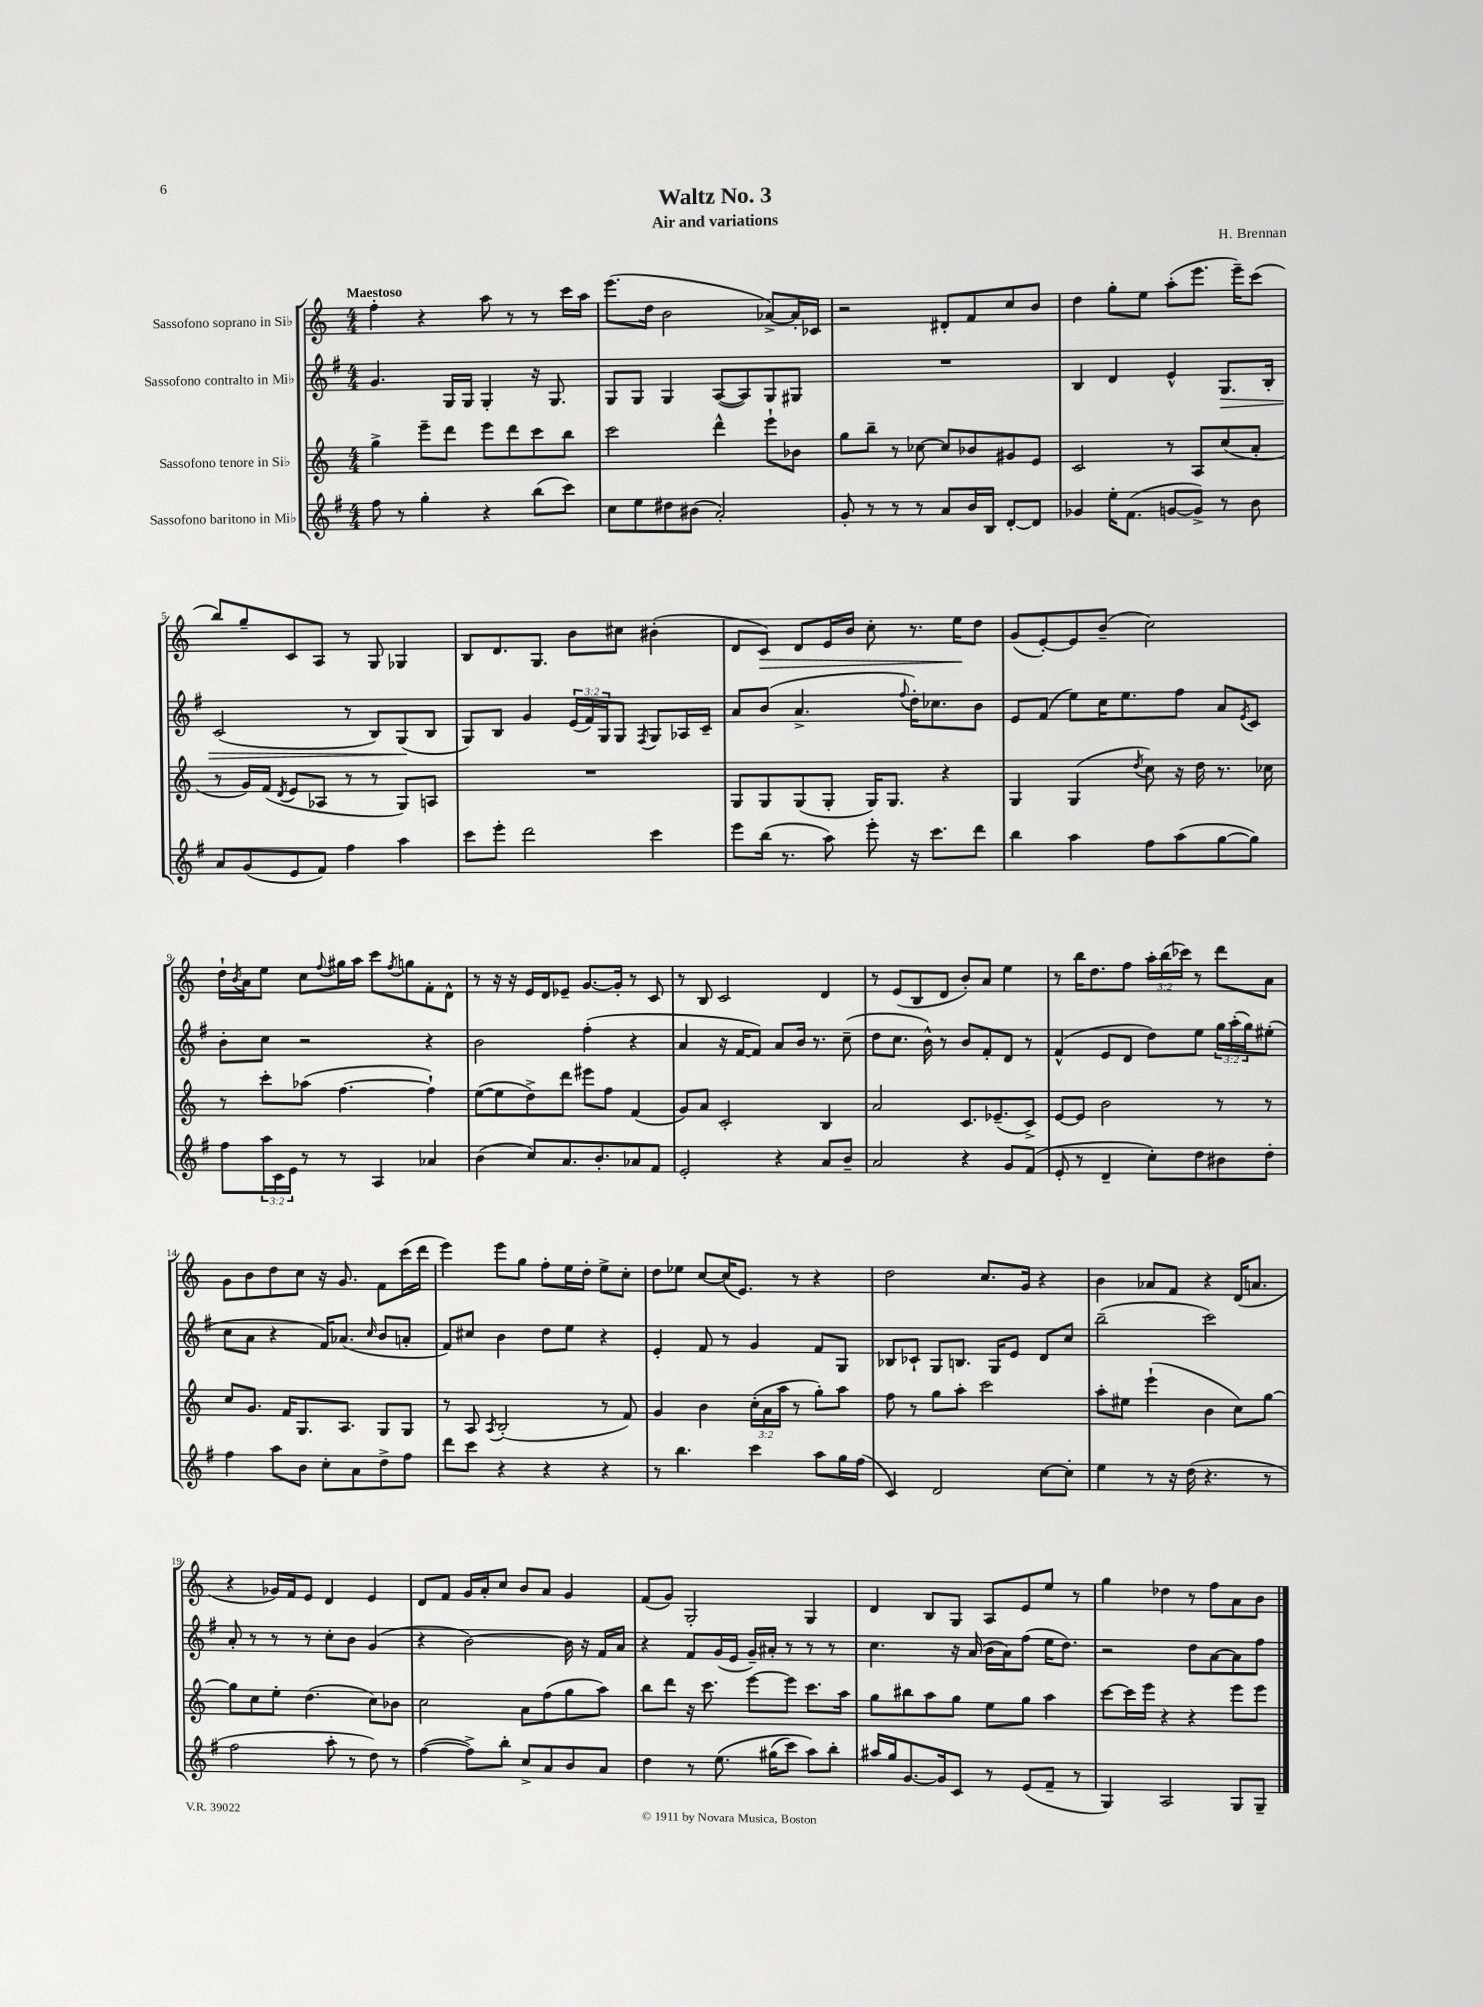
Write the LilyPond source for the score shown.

\header { title = "Waltz No. 3" composer = "H. Brennan" subtitle = "Air and variations" }
<<
\new StaffGroup <<
\new Staff = "s0" \with { instrumentName = "Sassofono soprano in Sib" } {
    \clef treble \key c \major \numericTimeSignature \time 4/4 \override Staff.TupletNumber.text = #tuplet-number::calc-fraction-text \tempo "Maestoso"
    f''4-. r4 a''8 r8 r8 c'''16 a''16 |
    e'''8.( d''16 b'2 aes'8~->) aes'16-. ces'16 |
    r2 dis'8-. f'8 c''8 b'8 |
    d''4 g''8-. e''8 a''8-.( e'''8. e'''16--) c'''8( |
    b''8) g''8-- c'8 a8 r8 g8 ges4 |
    b8 d'8. g8. b'8 cis''8 bis'4-.( |
    d'8 c'8\>) d'8 e'16 b'16 c''8-. r8. e''16\! d''8 |
    g'8( e'8~-.) e'8 b'8--( c''2) |
    d''16-! \acciaccatura { b'8 } a'16 e''8 c''8 \appoggiatura { f''8 } gis''16 a''16 c'''8 \acciaccatura { f''8 } g''8 f'8-. d'8-^ |
    r8 r16 r16 e'16 d'16 ees'8-- g'8.~ g'16-. r8 c'8 |
    r8 b8 c'2 d'4 |
    r8 e'8( b8 d'8 b'8-.) a'8 e''4 |
    r8 b''16 d''8. f''8 \tuplet 3/2 { a''16-. b''16( ces'''16) } r8 d'''8 a'8 |
    g'8 b'8 d''8 c''8 r16 g'8. f'8 c'''16( d'''16 |
    e'''4) e'''8 g''8 f''8-. e''16 d''16-. e''8-> c''8-. |
    d''8 ees''8 c''8~ c''16( e'8.) r8 r4 |
    d''2 c''8. g'16 r4 |
    b'4 aes'8 f'8 r4 d'16( a'8. |
    r4 ges'16) f'16 e'8 d'4 e'4 |
    d'8 f'8 g'16 a'16-. c''8 b'8 a'8 g'4 |
    f'8( g'8) g2-. g4 |
    d'4 b8 g8 a8 e'8 e''8 r8 |
    g''4 des''4 r8 f''8 a'8 b'8 \bar "|." |
}
\new Staff = "s1" \with { instrumentName = "Sassofono contralto in Mib" } {
    \clef treble \key g \major \numericTimeSignature \time 4/4 \override Staff.TupletNumber.text = #tuplet-number::calc-fraction-text
    g'4. g16 g16 g4-. r16 g8. |
    g8 g8 g4 a8~( a8) g8 gis8 |
    R1 |
    b4 d'4 e'4-^ g8.\> b16-. |
    c'2( r8 b8) g8\!( b8 |
    g8) b8 g'4 \tuplet 3/2 { e'16( fis'16) g16 } g8 \acciaccatura { fis8 } g8 aes16 c'16-- |
    a'8 b'8( a'4.-> \appoggiatura { fis''8 } d''16-.) ces''8. b'8 |
    e'8 fis'8( e''8) c''16 e''8. fis''8 a'8 \acciaccatura { e'8 } c'8 |
    b'8-. c''8 r2 r4 |
    b'2 fis''4-.( r4 |
    a'4 r16 fis'16~ fis'8) a'8 b'16 r8. c''8--( |
    d''8 c''8. b'16-^) r8 b'8 fis'8-. d'8 r8 |
    fis'4-^( e'8 d'8 d''8) e''8 \tuplet 3/2 { g''16 a''16-.( g''16) } eis''8-.( |
    c''8 a'8 r4 fis'16) aes'8.( \grace { c''16 } b'8 a'8-. |
    fis'8) cis''8 b'4 d''8 e''8 r4 |
    e'4-. fis'8 r8 g'4 fis'8 g8 |
    bes8 ces'8-! g8 b8. g16 e'8 d'8 c''8 |
    b''2--( c'''2) |
    a'8-. r8 r8 r8 c''8-. b'8 g'4( |
    r4 b'2~) b'16 r16 fis'16 a'16 |
    r4 fis'8 g'16( e'16 g'16--) ais'16-. r8 r8 r8 |
    c''4. r16 a'16( b'16 a'16) fis''8( e''16 d''8.) |
    r2 d''8 a'8~ a'8 fis''8 \bar "|." |
}
\new Staff = "s2" \with { instrumentName = "Sassofono tenore in Sib" } {
    \clef treble \key c \major \numericTimeSignature \time 4/4 \override Staff.TupletNumber.text = #tuplet-number::calc-fraction-text
    g''4-> e'''8-- d'''8 e'''8 d'''8 c'''8 b''8 |
    c'''2 d'''4-^ e'''8-! bes'8 |
    g''8 b''8-- r8 ces''8~ ces''8 bes'8 gis'8 e'8 |
    c'2 r8 a8 c''8( a'8-. |
    r8 g'16) f'16( \acciaccatura { d'8 } e'8 aes8 r8 r8 g8) a8 |
    R1 |
    g8 g8 g8( g8-. g16) g8. r4 |
    g4 g4( \acciaccatura { d''8 } c''8) r16 d''16 r8. ces''16 |
    r8 c'''8-. aes''8( f''4.~ f''4-!) |
    e''8~( e''8 d''8->) d'''8 eis'''8 f''8 f'4( |
    g'8) a'8 c'2-. b4 |
    a'2 c'8. ees'8.--( c'8->) |
    e'8~ e'8 b'2 r8 r8 |
    c''8 g'8. f'16 g8. a8. g8 g8 |
    r8 a8 \acciaccatura { a8 } b2-.( r8 f'8) |
    g'4 b'4 \tuplet 3/2 { c''16-.( a'16 a''16 } r8 g''8-.) a''8 |
    f''8 r8 g''8 a''8-. c'''2 |
    a''8-. eis''8 e'''4-!( b'4 c''8) g''8~ |
    g''8 c''8 e''8-. d''4.( c''8) bes'8 |
    c''2 a'8 f''8( g''8 a''8) |
    b''8 d'''8 r16 c'''8. e'''8~ e'''8 c'''8. a''16 |
    g''8 bis''8 a''8 g''8 e''8 g''8 a''4 |
    c'''8~ c'''16 e'''16 r4 r4 e'''8 e'''8 \bar "|." |
}
\new Staff = "s3" \with { instrumentName = "Sassofono baritono in Mib" } {
    \clef treble \key g \major \numericTimeSignature \time 4/4 \override Staff.TupletNumber.text = #tuplet-number::calc-fraction-text
    fis''8 r8 g''4-. r4 b''8( c'''8) |
    c''8 e''8 dis''8 bis'8( a'2-.) |
    g'8-. r8 r8 r8 a'8 b'16 b16 d'8~-. d'8 |
    ges'4 e''16-. fis'8.( g'8~ g'8->) r8 b'8 |
    a'8 g'8( e'8 fis'8) fis''4 a''4 |
    c'''8 e'''8-. d'''2 c'''4 |
    e'''8 b''16( r8. a''8) e'''8-. r16 c'''8. d'''8 |
    b''4 a''4 fis''8 a''8( g''8~ g''8) |
    fis''8 \tuplet 3/2 { a''16 c'16 e'16 } r8 r8 a4 aes'4 |
    b'4( c''8) a'8. b'8.-. aes'8 fis'8 |
    e'2-. r4 a'8 b'8-- |
    a'2 r4 g'8 fis'8( |
    e'8-. r8 d'4-- c''8-.) d''8 bis'8 d''8-. |
    fis''4 a''8 b'8 c''8-. a'8 d''8-> fis''8 |
    d'''8 c'''8 r4 r4 r4 |
    r8 b''4. c'''4 a''8 g''16 fis''16( |
    c'4) d'2 c''8~ c''8-. |
    e''4 r8 r16 d''16( r4. r8 |
    fis''2 a''8-. r8 d''8) r8 |
    fis''4~( fis''8->) b''8-. c''8-> a'8 b'8 a'8 |
    d''4 r8 e''8.\( gis''16( c'''8) a''8\) b''8-. |
    ais''16 g''16 g'8.~ g'16 c'8 r8 e'8( fis'8-- r8 |
    g4) a2 g8 g8-- \bar "|." |
}
>>
>>
